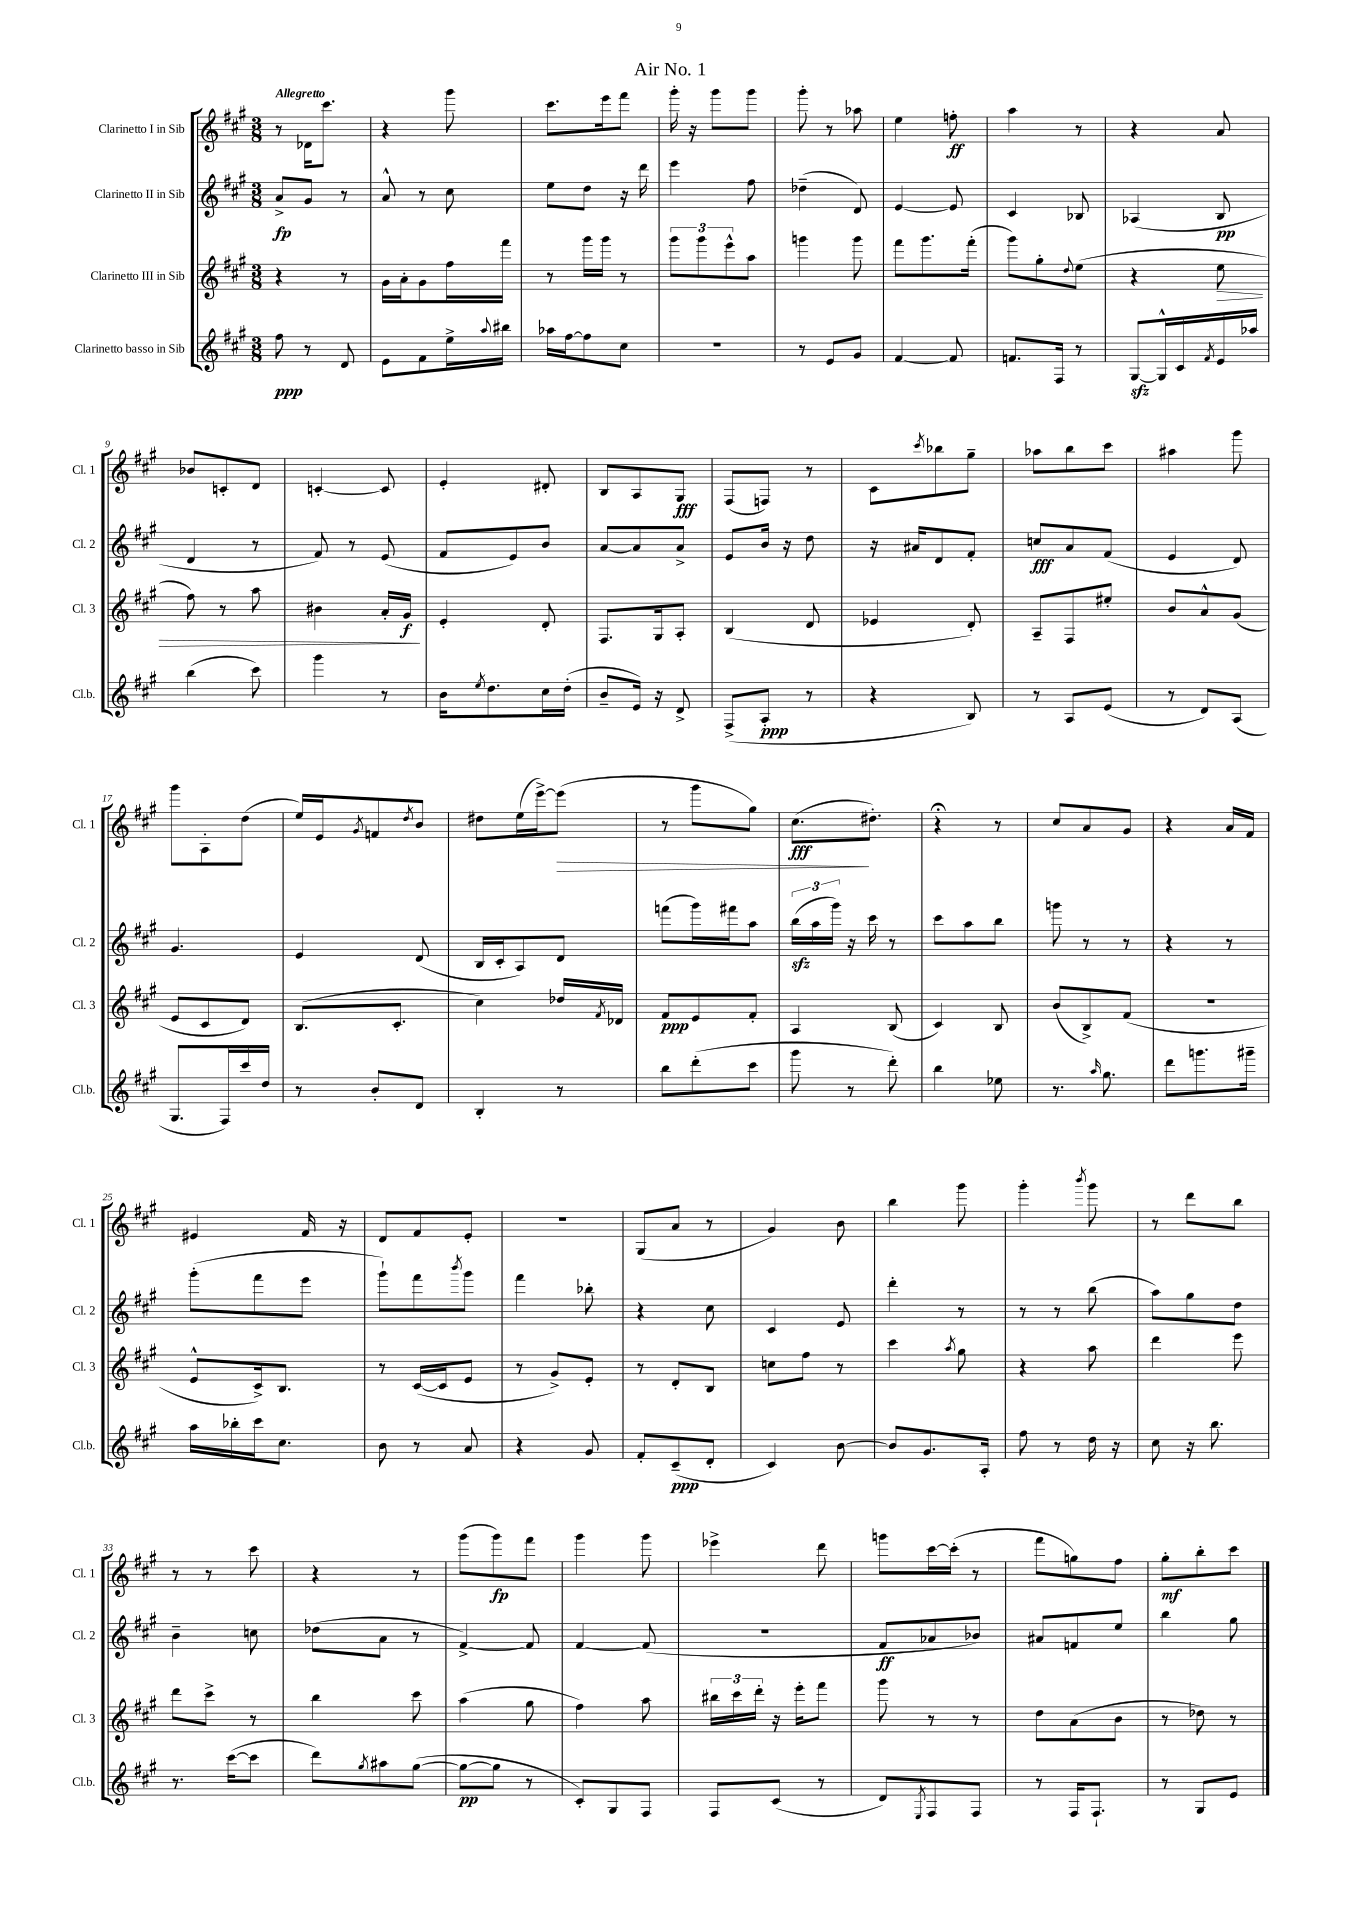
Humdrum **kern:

**kern	**kern	**kern	**kern
*staff4	*staff3	*staff2	*staff1
*clefG2	*clefG2	*clefG2	*clefG2
*k[f#c#g#]	*k[f#c#g#]	*k[f#c#g#]	*k[f#c#g#]
*M3/8	*M3/8	*M3/8	*M3/8
8ff#	4r	8a^	8r
8r	.	8g#	16d-
.	.	.	8.ccc#
8d	8r	8r	.
=	=	=	=
8e	16g#	8a^^	4r
.	16a'	.	.
8f#	8g#	8r	.
16ee^	16ff#	8cc#	8ggg#
8qqaa	.	.	.
16bb#	16fff#	.	.
=	=	=	=
16aa-	8r	8ee	8.ccc#
[16ff#	.	.	.
8ff#]	16ggg#	8dd	.
.	16ggg#	.	16eee
8cc#	8r	16r	8fff#
.	.	16ddd	.
=	=	=	=
4.r	12ggg#	4eee	16ggg#'
.	.	.	16r
.	12ggg#	.	.
.	.	.	8ggg#
.	12eee^^	.	.
.	8aa	8ff#	8ggg#
=	=	=	=
8r	4ggg	(4dd-~	8ggg#'
8e	.	.	8r
8g#	8ggg	8d)	8aa-
=	=	=	=
[4f#	8fff#	[4e	4ee
.	8.ggg#	.	.
8f#]	.	8e]	8ff'
.	(16fff#'	.	.
=	=	=	=
8.f	8ggg#)	4c#	4aa
.	8gg#'	.	.
16F#	.	.	.
.	8qqdd	.	.
8r	(8ee	8B-	8r
=	=	=	=
[8G#	4r	(4A-	4r
16G#^^]	.	.	.
16c#	.	.	.
8qf#	.	.	.
16e	8ee	8B	8a
16aa-	.	.	.
=	=	=	=
(4bb	8ff#)	4d	8b-
.	8r	.	8c'
8ccc#)	8aa	8r	8d
=	=	=	=
4ggg#	4b#	8f#)	[4c'
.	.	8r	.
8r	16a'	(8e	8c]
.	16g#	.	.
=	=	=	=
16b	4e'	8f#	4e'
8qee	.	.	.
8.dd	.	.	.
.	.	8e)	.
16cc#	8d'	8b	8d#'
(16dd'	.	.	.
=	=	=	=
8b~	8.F#	[8a	8B
16e)	.	8a]	8A
16r	16G#	.	.
8d^	8A'	8a^	8G#
=	=	=	=
(8F#^	(4B	8e	(8F#
8A'	.	16b	8F)
.	.	16r	.
8r	8d	8dd	8r
=	=	=	=
4r	4e-	16r	8c#
.	.	16a#	.
.	.	.	8qccc#
.	.	8d	8bb-
8B)	8d')	8f#'	8gg#~
=	=	=	=
8r	8A~	8cc	8aa-
8A	8F#	8a	8bb
(8e	8ee#'	(8f#	8ccc#
=	=	=	=
8r	8b	4e	4aa#
8d)	8a^^	.	.
(8A	(8g#	8d)	8ggg#
=	=	=	=
8.G#	8e	4.g#	8ggg#
.	8c#	.	8A'
16F#)	.	.	.
16ccc#	8d)	.	(8dd
16dd	.	.	.
=	=	=	=
8r	(8.B	4e	16ee)
.	.	.	16e
.	.	.	8qg#
8b'	.	.	8f
.	8.c#'	.	.
.	.	.	8qdd
8d	.	(8d	8b
=	=	=	=
4B'	4cc#)	16B	8dd#
.	.	16c#'	.
.	.	8A)	(16ee
.	.	.	[16eee^)
8r	16dd-	8d	(8eee]
.	8qf#	.	.
.	16d-	.	.
=	=	=	=
8bb	8f#	(8fff	8r
(8ddd'	8e	16ggg#)	8ggg#
.	.	16fff#	.
8ccc#	8f#'	8aa	8gg#)
=	=	=	=
8ggg#	4A	(24bb	(8.cc#
.	.	24aa	.
.	.	24ggg#)	.
8r	.	16r	.
.	.	16ccc#	8.dd#')
8ddd')	(8B	8r	.
=	=	=	=
4bb	4c#)	8ccc#	4r;
.	.	8aa	.
8ee-	8B	8bb	8r
=	=	=	=
8.r	(8b	8ggg	8cc#
.	8B^)	8r	8a
16qqaa	.	.	.
8.gg#	.	.	.
.	(8f#	8r	8g#
=	=	=	=
8ddd	4.r	4r	4r
8.ggg	.	.	.
.	.	8r	16a
16ggg#~	.	.	16f#
=	=	=	=
16aa	8e^^	(8ggg#'	4e#
16bb-'	.	.	.
16ccc#	16c#^)	8fff#	.
8.cc#	8.B	.	.
.	.	8eee	16f#
.	.	.	16r
=	=	=	=
8b	8r	8ggg#`)	8d
8r	([16c#	8fff#	8f#
.	16c#]	.	.
.	.	8qbbb	.
8a	8e	8ggg#	8e'
=	=	=	=
4r	8r	4fff#	4.r
.	8g#^)	.	.
8g#	8e'	8bb-'	.
=	=	=	=
8f#'	8r	4r	(8G#
(8c#~	8d'	.	8a
8d'	8B	8cc#	8r
=	=	=	=
4c#)	8cc	4c#	4g#)
.	8ff#	.	.
[8b	8r	8e	8b
=	=	=	=
8b]	4ccc#	4ddd'	4bb
8.g#	.	.	.
.	8qaa	.	.
.	8gg#	8r	8ggg#
16A'	.	.	.
=	=	=	=
8ff#	4r	8r	4ggg#'
8r	.	8r	.
.	.	.	8qbbb
16dd	8aa	(8bb	8ggg#
16r	.	.	.
=	=	=	=
8cc#	4ddd	8aa)	8r
16r	.	8gg#	8ddd
8.bb	.	.	.
.	8eee	8dd	8bb
=	=	=	=
8.r	8ddd	4b~	8r
.	8ccc#^	.	8r
([16ccc#	.	.	.
8ccc#]	8r	8cc	8ccc#
=	=	=	=
8ddd)	4bb	(8dd-	4r
8qgg#	.	.	.
8aa#	.	8a	.
([8gg#	8ccc#	8r	8r
=	=	=	=
8gg#_	(4aa	[4f#^)	(8ggg#
8gg#]	.	.	8ggg#)
8r	8gg#	8f#]	8fff#
=	=	=	=
8c#')	4ff#)	[4f#	4ggg#
8G#	.	.	.
8F#	8aa	(8f#]	8ggg#
=	=	=	=
8F#	24bb#	4.r	4eee-^
.	24ccc#	.	.
.	24ddd'	.	.
(8c#	16r	.	.
.	16eee'	.	.
8r	8fff#	.	8ddd
=	=	=	=
8d)	8ggg#	8f#	8ggg
8qE	.	.	.
8F#	8r	8a-	[16ccc#
.	.	.	(16ccc#']
8F#	8r	8b-)	8r
=	=	=	=
8r	8dd	8a#	8fff#
16F#	(8a	8f	8gg)
8.F#`	.	.	.
.	8b	8ee	8ff#
=	=	=	=
8r	8r	4bb	8gg#'
8G#	8dd-)	.	8bb'
8e	8r	8gg#	8ccc#
==	==	==	==
*-	*-	*-	*-
